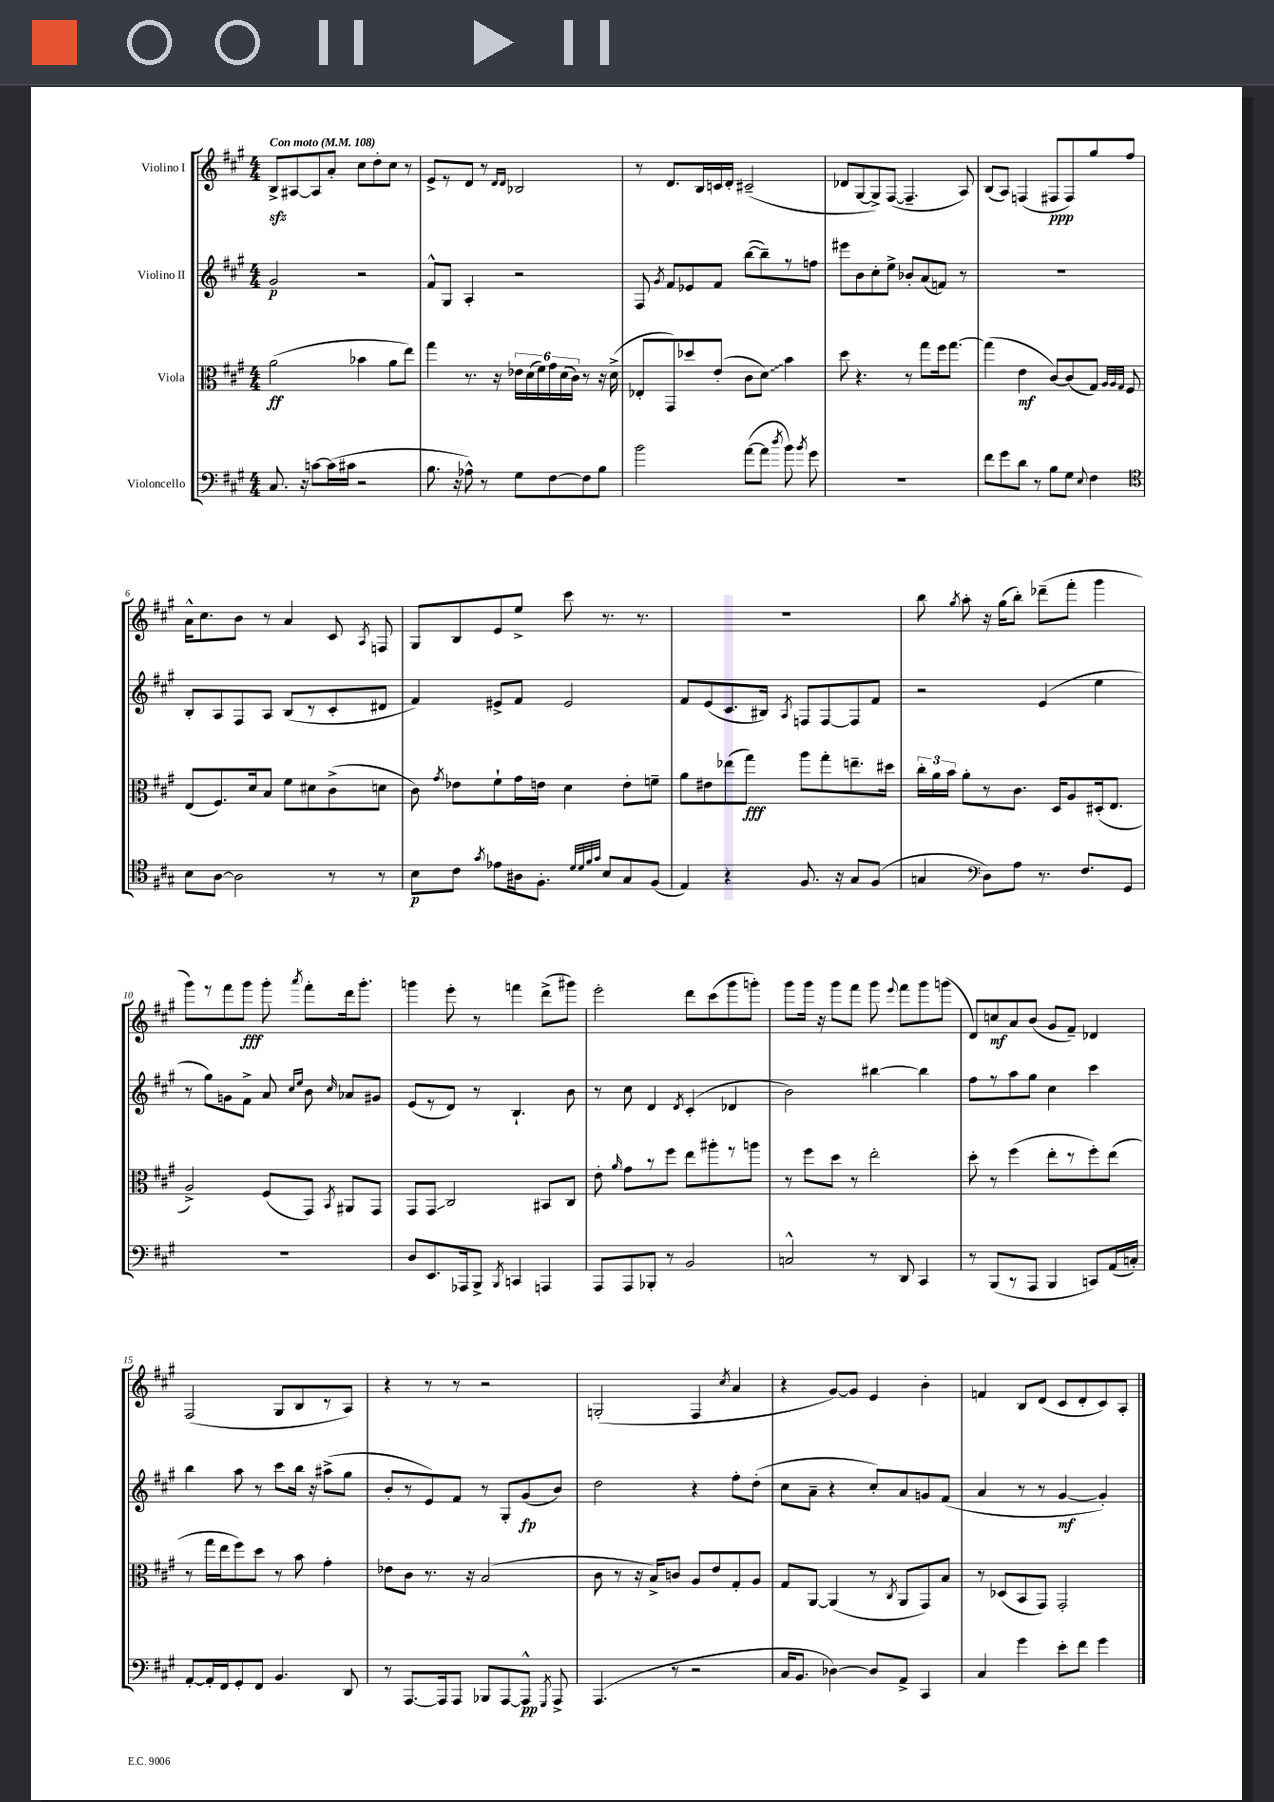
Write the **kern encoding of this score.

**kern	**kern	**kern	**kern
*staff4	*staff3	*staff2	*staff1
*clefF4	*clefC3	*clefG2	*clefG2
*k[f#c#g#]	*k[f#c#g#]	*k[f#c#g#]	*k[f#c#g#]
*M4/4	*M4/4	*M4/4	*M4/4
*MM108	*MM108	*MM108	*MM108
8.C#	(2a	2g#	8B^
.	.	.	[8A#
16r	.	.	.
[8c	.	.	8A#]
(16c]	.	.	8a'
16c#	.	.	.
2r	4b-	2r	8cc#
.	.	.	8dd'
.	8a	.	8cc#
.	8ee)	.	8r
=	=	=	=
8.B	4gg#	8f#^^	8e^
.	.	8G#	8r
16r	.	.	.
8A-^^)	8.r	4A'	8d
8r	.	.	8r
.	16r	.	.
.	.	.	16qqd
.	.	.	16qqd
8G#	24e-	2r	2B-
.	(24d	.	.
.	24f#)	.	.
[8F#	24g#	.	.
.	(24d	.	.
.	24c#)	.	.
8F#]	8r	.	.
8B	16r	.	.
.	(16d^	.	.
=	=	=	=
2b	8E-'	8F#	8r
.	.	8qg#	.
.	8GG#)	8f#	8.d
.	8dd-	8e-	.
.	.	.	16B
.	(8e'	8f#	16c
.	.	.	16d'
([8a	8c#	([8bb	(2c#~
8a]	8d)	8bb~])	.
8qdd	.	.	.
8b)	4b	8r	.
8qb	.	.	.
8g#	.	8ff	.
=	=	=	=
1r	8dd	8eee#	8d-
.	4.r	8b	[8G#
.	.	8cc#'	8G#^])
.	.	8ee^	([8F#
.	8r	8b-'	4.F#~]
.	8gg#	(8a	.
.	16ff#	8f)	.
.	[8.gg#	.	.
.	.	8r	8A)
=	=	=	=
8f#	(4gg#]	1r	(8B
8g#	.	.	8A)
8d	4e	.	(4F
8r	.	.	.
8B	[8c#)	.	8F#
8G#	(8c#]	.	8F#)
8qqE	.	.	.
4F#	8G#)	.	8gg#
.	32qqA	.	.
.	32qqA	.	.
.	32qqG#	.	.
.	8F#	.	8ff#
=	=	=	=
*clefC4	*	*	*
8B	(8E	8B'	16a^^
.	.	.	8.cc#
[8A	8.F#)	8A	.
2A]	.	8F#	8b
.	16d	.	.
.	8B	8A	8r
.	8f#	(8B	4a
.	8d#	8r	.
8r	(8c#^	8c#'	8c#
.	.	.	8qA
8r	8d	8d#	8F
=	=	=	=
8B	8c#)	4f#)	8G#
.	8qg#	.	.
8c#	8e-	.	8B
8qg#	.	.	.
8e-	8f#`	8e#^	8e
16A#	16g#	8f#	8ee^
8.F#'	16e	.	.
.	4d	2e#	8ccc#
32qqd	.	.	.
32qqd	.	.	.
32qqf#	.	.	.
32qqg#	.	.	.
8B	.	.	8.r
8G#	8e'	.	.
.	.	.	8.r
(8F#	8f~	.	.
=	=	=	=
4E)	8a	8f#	1r
.	8e#	(8e	.
4r	(8ee-	8.c#	.
.	8gg#)	.	.
.	.	16B#)	.
.	.	8qA	.
8.F#	8aa	8F	.
.	8gg#'	[8F	.
16r	.	.	.
8G#	8.ee~	8F]	.
(8F#	.	8f#	.
.	16dd#	.	.
=	=	=	=
4G	24cc#'	2r	8bb
.	24a	.	.
.	24b	.	.
.	.	.	8qgg#
.	8a'	.	8aa'
*clefF4	*	*	*
8D)	8r	.	16r
.	.	.	(16gg#
8A	8.c#	.	8bb')
8.r	.	(4e	(8ddd-~
.	16D	.	.
.	8A	.	8fff#'
8.F#	.	.	.
.	(16D#'	4ee	4ggg#
.	8.E	.	.
8GG#	.	.	.
=	=	=	=
1r	2A^)	8r	8ggg#)
.	.	8gg#)	8r
.	.	8g	8fff#
.	.	8f#^	8ggg#
.	(8F#	8a	8ggg#'
.	.	16qqcc#	.
.	.	16qqee	8qaaa
.	8GG#)	8b	8fff#'
.	8qBB	16qqcc#	.
.	8AA#	8a-	16ddd
.	.	.	8.ggg#'
.	8GG#	8g#	.
=	=	=	=
8D	8GG#	(8e	4ggg
8.EE	8GG#	8r	.
.	2C#	8d)	8eee'
16AAA-	.	.	.
8BBB^	.	8r	8r
8qBBB	.	.	.
4CC	.	4.B`	4fff
4AAA	8BB#	.	(8ddd^
.	8C#	8b	8ggg#)
=	=	=	=
8AAA	8e'	8r	2eee'
.	16qqa	.	.
8AAA	8g#	8cc#	.
8BBB-'	8r	4d	.
8r	8ff#	.	.
.	.	8qd	.
2BB	8ee	(4c#'	8ddd
.	8aa#'	.	(8ccc#
.	8r	4d-	8ggg#
.	8aa	.	8ggg')
=	=	=	=
2C^^	8r	2b)	8ggg#
.	8ff#	.	16ggg#
.	.	.	16r
.	8dd	.	8ggg#
.	8r	.	8fff#
8r	2ee'	[4bb#	8ggg#
.	.	.	8qqeee
8DD	.	.	8fff#
4CC#	.	4bb#]	8ggg#
.	.	.	(8ggg
=	=	=	=
8r	8dd'	8ff#	8d)
(8BBB	8r	8r	8cc
8r	(4ff#	8aa	8a
8AAA	.	8gg#	(8b
4BBB	8ee'	4cc#	8g#
.	8r	.	8f#~)
8CC)	8ff#')	4ccc#	4d-
(16AA	(8ee	.	.
16C')	.	.	.
=	=	=	=
[8AA'	8r	4bb	(2F#
16AA']	16gg#	.	.
16FF#	16ee	.	.
8GG#'	8ff#)	8aa	.
8FF#	8dd	8r	.
4.BB	8r	8ccc#	8G#
.	8b	16bb	8B
.	.	16r	.
.	4g#'	(8aa#^	8r
8DD	.	8gg#	8A)
=	=	=	=
8r	8e-	8b'	4r
[8.AAA	8c#	8r	.
.	8.r	8e)	8r
16AAA]	.	.	.
8AAA	.	8f#	8r
.	16r	.	.
8BBB-	(2B	8r	2r
[8AAA	.	8G#'	.
8AAA^^]	.	(8g#	.
8qGGG#	.	.	.
8AAA^	.	8b)	.
=	=	=	=
(4.AAA	8c#	2dd	(2G'
.	8r	.	.
.	16r	.	.
.	16B^)	.	.
8r	8c	.	.
2r	8A	4r	4F#
.	8e	.	.
.	.	.	8qcc#
.	8G#'	8ff#'	4a
.	8A	(8dd'	.
=	=	=	=
16C#	8G#	8cc#	4r
8.BB	.	.	.
.	[8AA	8a~	.
[4D-)	(4AA]	4r	[8g#)
.	.	.	8g#]
8D-]	8r	8cc#')	4e
.	8qC#	.	.
8AA^	8AA	8a	.
4CC#	8GG#)	8g	4b'
.	8B	(8f#	.
=	=	=	=
4C#	8r	4a	4f
.	(8D-	.	.
4g#	8BB	8r	8B
.	8GG#)	8r	(8d
8e'	2GG#'	[4g#	8c#
8f#	.	.	8d'
4g#	.	4g#'])	8c#)
.	.	.	8A'
==	==	==	==
*-	*-	*-	*-
